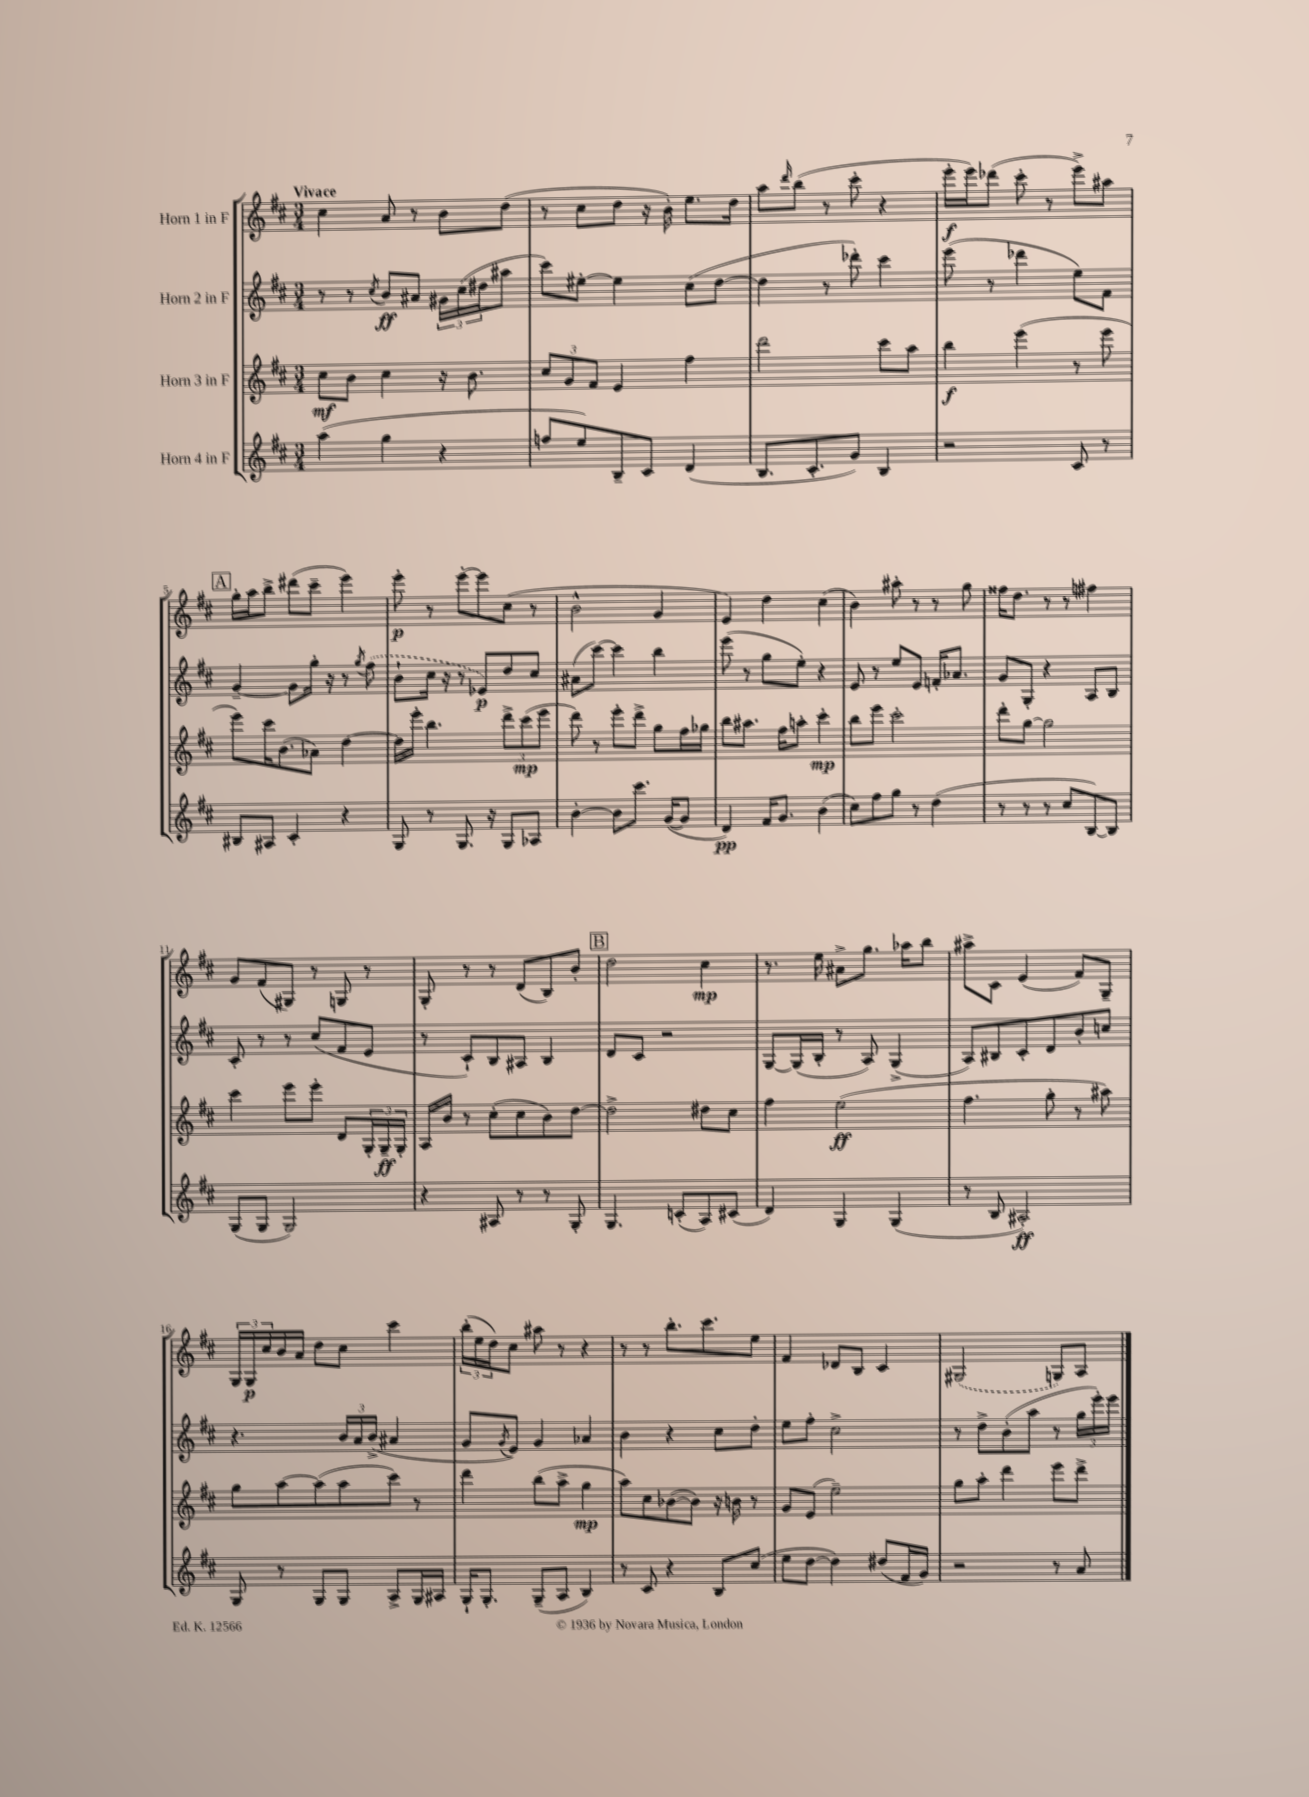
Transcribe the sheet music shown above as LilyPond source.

<<
\new StaffGroup <<
\new Staff = "s0" \with { instrumentName = "Horn 1 in F" } {
    \clef treble \key d \major \numericTimeSignature \time 3/4 \tempo "Vivace"
    cis''4 a'8 r8 b'8 d''8( |
    r8 cis''8 d''8 r16 b'16-.) e''8. d''16 |
    a''8 \grace { d'''16 } b''8( r8 cis'''8-. r4 |
    e'''16-.\f e'''16) des'''8( cis'''8-. r8 e'''8->) ais''8 |
    \mark \markup { \box "A" } g''16-. a''16 b''8-> dis'''8( cis'''8-- e'''4) |
    e'''8-.\p r8 e'''8~-. e'''8 cis''8( r8 |
    b'2-^ g'4 |
    e'4) d''4 cis''4( |
    b'4) ais''8-. r8 r8 g''8 |
    fisis''16 d''8. r8 r8 fis''4 |
    g'8 fis'8( gis8) r8 g8 r8 |
    g8-. r8 r8 d'8( b8) b'8-. |
    \mark \markup { \box "B" } d''2 cis''4\mp |
    r8. e''16 ais'8-> g''8. aes''16 b''8 |
    ais''8-> cis'8 e'4( fis'8) g8-- |
    \tuplet 3/2 { g16 g16\p cis''16 } b'16 a'16 d''8 cis''8 cis'''4 |
    \tuplet 3/2 { b''16-.( e''16 d''16) } cis''8 ais''8 r8 r4 |
    r8 r8 b''8.-. cis'''8. e''8 |
    fis'4 des'8 b8 cis'4 |
    \once \slurDashed gis2( g8) a8 \bar "|." |
}
\new Staff = "s1" \with { instrumentName = "Horn 2 in F" } {
    \clef treble \key d \major \numericTimeSignature \time 3/4
    r8 r8 \acciaccatura { cis''8 } b'8\ff ais'8 \tuplet 3/2 { gis'16 cis''16( dis''16 } ais''8 |
    cis'''8) eis''8~-. eis''4 cis''8( d''8~ |
    d''4 r8 des'''8-.) cis'''4 |
    e'''8( r8 des'''4 e''8) fis'8 |
    \mark \markup { \box "A" } g'4~-- g'8 g''16-. r16 r8 \acciaccatura { g''8 } \once \slurDashed fis''8( |
    b'8-! cis''16 r16 r8 ees'8\p) d''8 cis''8 |
    ais'8( cis'''8~) cis'''4 b''4 |
    e'''8( r8 g''8 e''8-.) r4 |
    e'8 r8 e''8 e'8 f'16-. aes'8. |
    g'8 g8-. r4 a8 b8 |
    cis'8-. r8 r8 cis''8( fis'8 e'8 |
    r8 cis'8-!) b8 ais8 b4 |
    \mark \markup { \box "B" } d'8 cis'8 r2 |
    g8~ g16( b16-. r8 a8) g4->( |
    a8) bis8 cis'8-. d'8 b'8-. c''8 |
    r4. \tuplet 3/2 { b'16 a'16 b'16->( } ais'4 |
    g'8 \acciaccatura { g'8 } e'8) g'4 aes'4 |
    b'4 r4 cis''8 d''8-. |
    e''8 fis''8-. cis''2-> |
    r8 d''8-> b'8-.( a''8 r8 \tuplet 3/2 { g''16 e'''16-.) e'''16 } \bar "|." |
}
\new Staff = "s2" \with { instrumentName = "Horn 3 in F" } {
    \clef treble \key d \major \numericTimeSignature \time 3/4
    cis''8\mf b'8 cis''4 r16 b'8. |
    \tuplet 3/2 { cis''8 g'8 fis'8 } e'4 fis''4 |
    d'''2 cis'''8 a''8 |
    b''4\f e'''4( r8 e'''8 |
    \mark \markup { \box "A" } e'''8) cis'''16 b'8.( aes'8) d''4~ |
    d''16 e'''16-. b''4. \tuplet 3/2 { d'''8-> cis'''8\mp( e'''8 } |
    d'''8) r8 e'''8-. d'''8-> g''8 fis''16 ges''16 |
    b''8 ais''8. fis''16 a''8-. cis'''4-.\mp |
    b''8 e'''8 cis'''2-. |
    d'''8-. g''8~ g''2 |
    cis'''4 e'''8 e'''8-. d'8 \tuplet 3/2 { g16-. g16--\ff g16-. } |
    a16 b'16 r8 cis''8-.( cis''8 b'8) d''8~ |
    \mark \markup { \box "B" } d''2-> dis''8 cis''8 |
    fis''4 e''2\ff( |
    fis''4. g''8-. r8 ais''8) |
    g''8 a''8~ a''8( a''8 cis'''8) r8 |
    d'''4 b''8( a''8-> g''4\mp |
    a''8) cis''8 bes'8~( bes'8) r16 b'16 r8 |
    g'8 e'8( e''2--) |
    g''8 a''8-. d'''4 e'''8 d'''8-> \bar "|." |
}
\new Staff = "s3" \with { instrumentName = "Horn 4 in F" } {
    \clef treble \key d \major \numericTimeSignature \time 3/4
    a''4( g''4 r4 |
    f''8 e''8) b8-- cis'8 d'4( |
    b8. cis'8.-. g'8) b4 |
    r2 cis'8 r8 |
    \mark \markup { \box "A" } bis8 ais8 cis'4-. r4 |
    g8 r8 g8. r16 g8 aes8 |
    b'4~-. b'8 cis'''8. g'16~( g'8 |
    d'4\pp) fis'16 g'8. b'4( |
    cis''8) fis''8 g''8 r8 d''4( |
    r8 r8 r8 cis''8 b8~) b8 |
    g8( g8 g2) |
    r4 ais8 r8 r8 g8-. |
    \mark \markup { \box "B" } g4. c'8-.( a8) cis'8( |
    d'4) g4 g4( |
    r8 b8 ais2-.\ff) |
    g8 r8 g8 g8 a8-> g16 ais16 |
    g16-! g8.-. g8--( a8 b4) |
    r8 cis'8 r4 b8 cis''8( |
    e''8 d''8~ d''4) dis''8( fis'16 g'16) |
    r2 r8 a'8 \bar "|." |
}
>>
>>
